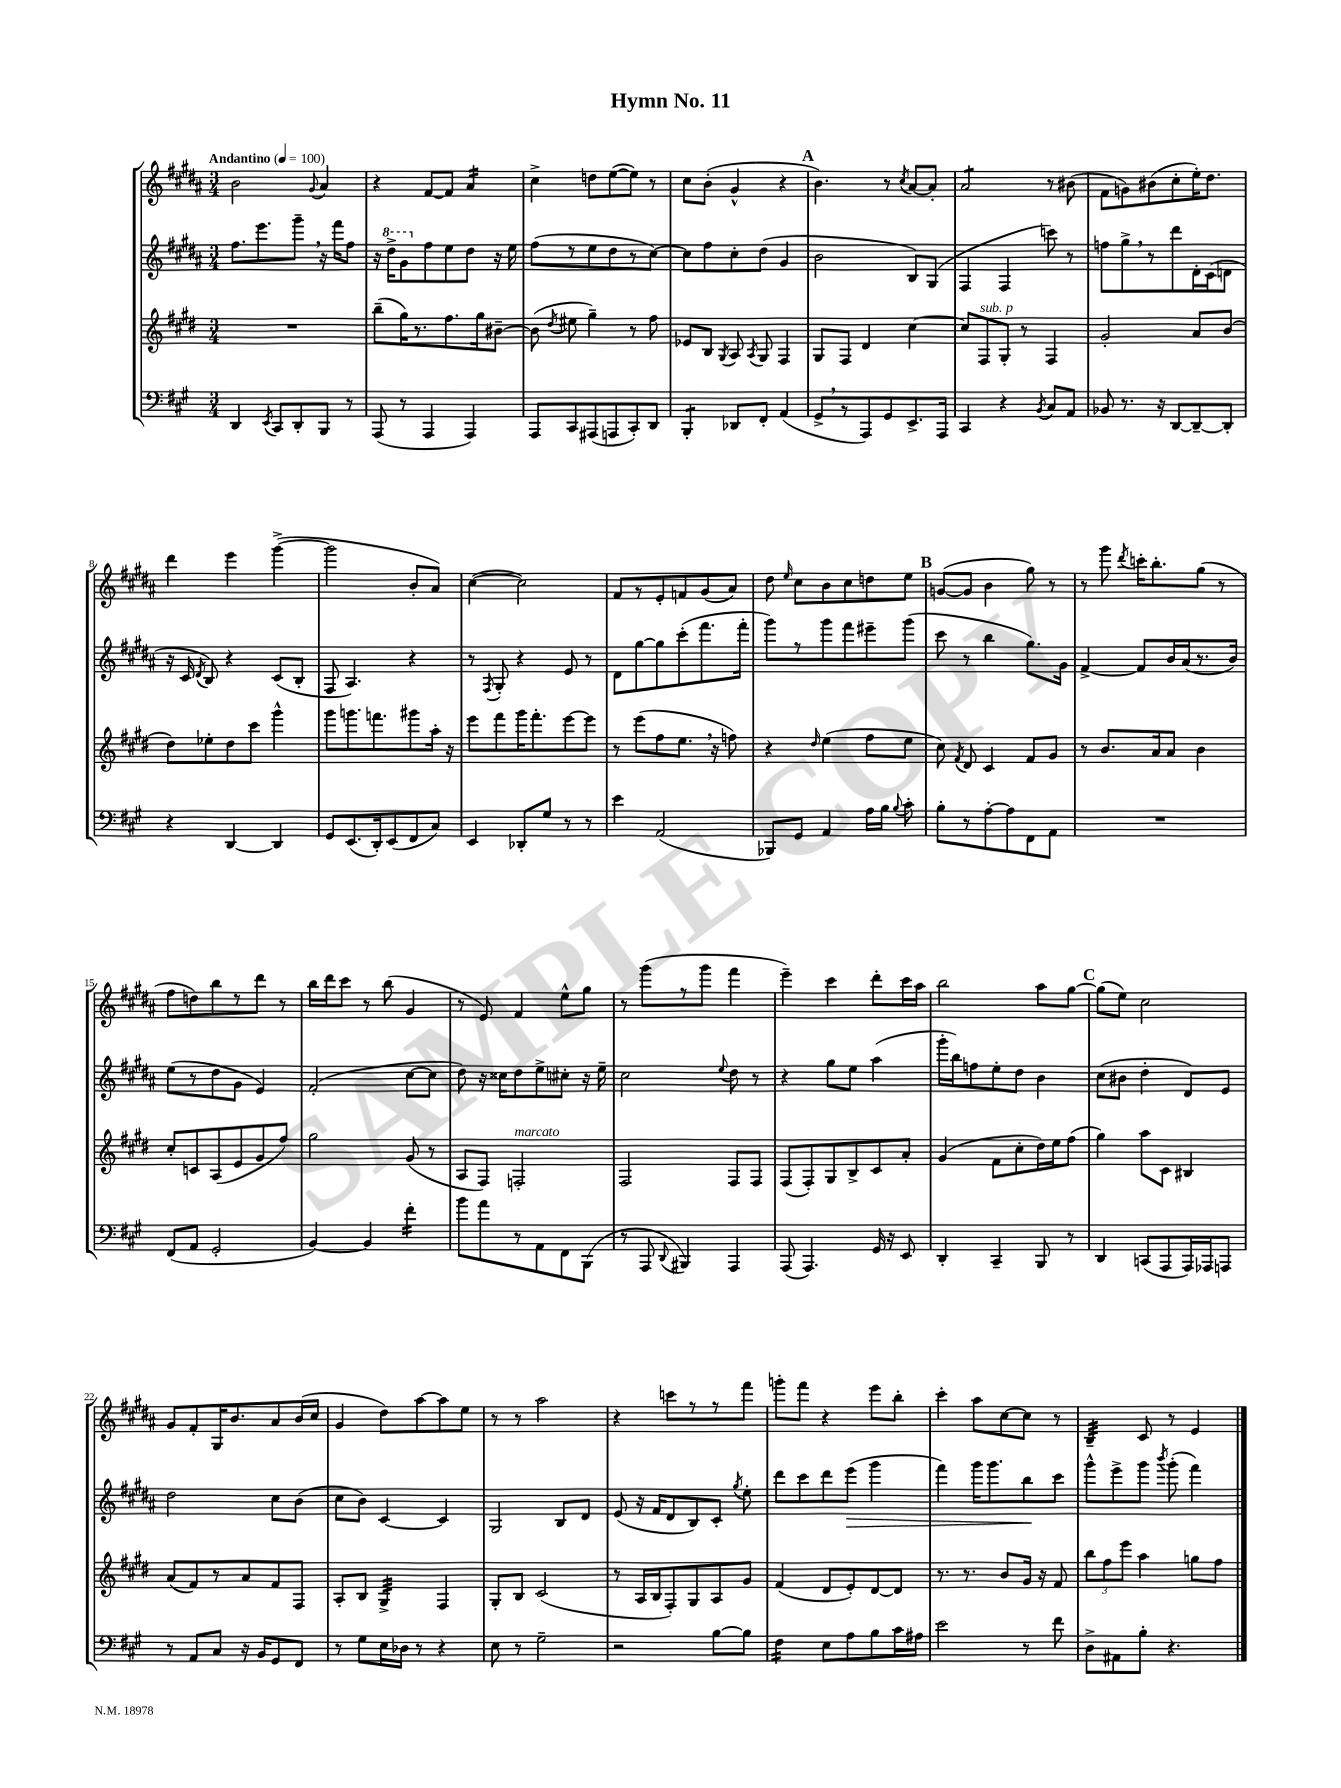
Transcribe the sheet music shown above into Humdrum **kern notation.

**kern	**kern	**kern	**kern
*staff4	*staff3	*staff2	*staff1
*clefF4	*clefG2	*clefG2	*clefG2
*k[f#c#g#]	*k[f#c#g#d#]	*k[f#c#g#d#a#]	*k[f#c#g#d#a#]
*M3/4	*M3/4	*M3/4	*M3/4
*MM100	*MM100	*MM100	*MM100
4DD	2.r	8.ff#	2b
.	.	8.eee	.
8qEE	.	.	.
8CC#	.	.	.
8DD'	.	8ggg#~	.
.	.	.	8qqg#
8BBB	.	16r	4a#
.	.	16fff#	.
8r	.	8ff#	.
=	=	=	=
(8AAA	(8bb~	16r	4r
.	.	16ddd#^	.
8r	16gg#)	8gg#	.
.	8.r	.	.
4AAA	.	8ff#	[8f#
.	8.ff#	8ee	8f#]
4AAA)	.	8dd#	4a#
.	16gg#	.	.
.	[8b#~	16r	.
.	.	16ee	.
=	=	=	=
8AAA	(8b#]	(8ff#	4cc#^
.	8qdd#	.	.
8CC#	8ee#	8r	.
(8AAA#	4gg#~)	8ee	8dd
8AAA	.	8dd#	([8ee
8CC#')	8r	8r	8ee])
8DD	8ff#	[8cc#)	8r
=	=	=	=
4BBB'	8e-	8cc#]	8cc#
.	8B	8ff#	(8b'
.	8qG#	.	.
8DD-	8A	8cc#'	4g#^^
.	8qA	.	.
8FF#'	8G#	(8dd#	.
(4AA	4F#	4g#	4r
=	=	=	=
8GG#^	8G#	2b	4.b)
8r	8F#	.	.
8AAA)	4d#	.	.
8GG#	.	.	8r
.	.	.	8qcc#
8.EE^	[4cc#	8B)	[8a#
.	.	(8G#	8a#']
16AAA	.	.	.
=	=	=	=
4CC#	8cc#]	4F#	2a#
.	8F#	.	.
4r	8G#'	4F#	.
.	8r	.	.
8qBB	.	.	.
8C#	4F#	8ccc)	8r
8AA	.	8r	(8b#
=	=	=	=
8BB-	2g#'	8ff	8f#
8.r	.	8gg#^	8g)
.	.	8r	(8b#
16r	.	.	.
[8DD	.	8ddd#	8cc#'
8DD~_	8a	16d#'	16ee')
.	.	(16c#	8.dd#
8DD']	(8b	8d	.
=	=	=	=
4r	8dd#)	16r	4ddd#
.	.	16c#	.
.	.	8qd#	.
.	8ee-'	8B)	.
[4DD	8dd#	4r	4eee
.	8ccc#	.	.
4DD]	4ggg#^^	(8c#	([4ggg#^
.	.	8B'	.
=	=	=	=
8GG#	8ggg#	8F#	2ggg#]
(8.EE	8.ggg	4.A#)	.
16DD')	8.fff	.	.
(8EE	.	.	.
8FF#	8ggg#	4r	8b'
8C#)	16aa'	.	8a#)
.	16r	.	.
=	=	=	=
4EE	8eee	8r	([4cc#
.	.	8qF#	.
.	8fff#	8G#'	.
8DD-'	16ggg#	4r	2cc#])
.	8.fff#'	.	.
8G#	.	.	.
8r	[8eee	8e	.
8r	8eee]	8r	.
=	=	=	=
4e	8r	8d#	8f#
.	(8eee	[8gg#	8r
(2AA	8ff#	8gg#]	8e'
.	8.ee	(8ccc#'	8f
.	.	8.fff#	(8g#
.	16r	.	.
.	8ff)	.	8a#)
.	.	16fff#'	.
=	=	=	=
8BBB-)	4r	8ggg#)	8dd#
.	.	.	16qqee
8GG#	.	8r	8cc#
.	16qqdd#	.	.
4AA	(4ee	8ggg#	8b
.	.	8fff#	8cc#
16A	8ff#	8eee#~	8dd
16B	.	.	.
8qqB	.	.	.
8c#'	8ee	(8ggg#	8ee
=	=	=	=
8B'	8cc#)	8ccc#	([8g
.	8qf#	.	.
8r	8d#	8r	8g]
[8A'	4c#	4bb	4b
8A]	.	.	.
8FF#	8f#	8.gg#)	8gg#)
8AA	8g#	.	8r
.	.	16g#	.
=	=	=	=
2.r	8r	[4f#^	8r
.	8.b	.	8ggg#
.	.	.	8qddd#
.	.	8f#]	16ccc'
.	16a	.	8.bb'
.	8a	16b	.
.	.	(16a#	.
.	4b	8.r	(8gg#
.	.	.	8r
.	.	16b)	.
=	=	=	=
(8FF#	8cc#'	(8ee	8ff#
8AA	8c	8r	8dd)
2GG#'	(8A	8dd#	8bb
.	8e	8g#	8r
.	8g#	4e)	8ddd#
.	8ff#)	.	8r
=	=	=	=
[4BB)	2gg#	(2f#'	16bb
.	.	.	16ddd#
.	.	.	8ccc#
4BB]	.	.	8r
.	.	.	(8bb
4f#'	(8g#	[8cc#	4g#
.	8r	8cc#]	.
=	=	=	=
8b	8A	8dd#)	8r
8a	8F#)	16r	8e)
.	.	16cc##	.
8r	2F'	8dd#	4f#
8AA	.	8ee^	.
8FF#	.	8cc#'	8ee^^
(8BBB	.	16r	8gg#
.	.	16ee~	.
=	=	=	=
8r	2F#	2cc#	8r
8AAA	.	.	(8ggg#
8qqDD	.	.	.
4BBB#)	.	.	8r
.	.	.	8ggg#
.	.	8qqee	.
4AAA	8F#	8dd#	4fff#
.	8F#	8r	.
=	=	=	=
(8AAA	(8F#	4r	4eee~)
4.AAA)	8F#')	.	.
.	8G#	8gg#	4ccc#
.	8B^	8ee	.
16GG#	8c#	(4aa#	8ddd#'
16r	.	.	.
8EE	8a'	.	16ccc#
.	.	.	16aa#
=	=	=	=
4DD'	(4g#	16ggg#'	2bb
.	.	16bb)	.
.	.	8ff	.
4CC#~	8f#	8ee'	.
.	8cc#'	8dd#	.
8BBB	16dd#)	4b	8aa#
.	16ee	.	.
8r	(8ff#	.	[8gg#
=	=	=	=
4DD	4gg#)	(8cc#	(8gg#]
.	.	8b#	8ee)
(8CC	8aa	4dd#'	2cc#
8AAA	8c#	.	.
16AAA)	4B#	8d#)	.
16AAA-	.	.	.
8AAA	.	8e	.
=	=	=	=
8r	(8a	2dd#	8g#
8AA	8f#)	.	8f#'
8C#	8r	.	16G#
.	.	.	8.b
16r	8a	.	.
16BB	.	.	.
8GG#	8f#	8cc#	8a#
8FF#	8F#	(8b	(16b
.	.	.	16cc#
=	=	=	=
8r	8A'	8cc#	4g#
8G#	8B	8b)	.
16E	4G#^	[4c#	8dd#)
16D-	.	.	.
8r	.	.	[8aa#
4r	4F#	4c#]	8aa#]
.	.	.	8ee
=	=	=	=
8E	8G#'	2G#	8r
8r	8B	.	8r
2G#~	(2c#	.	2aa#
.	.	8B	.
.	.	8d#	.
=	=	=	=
2r	8r	(8e	4r
.	16A	16r	.
.	16B	16f#	.
.	8F#')	8d#	8ccc
.	8G#	8B)	8r
[8B	8A	8c#'	8r
.	.	8qgg#	.
8B]	8g#	8ee'	8fff#
=	=	=	=
4F#	(4f#	8ddd#	8ggg'
.	.	8ccc#	8fff#
8E	8d#	8ddd#	4r
8A	8e')	(8eee	.
8B	[8d#	4ggg#	8eee
16c#	8d#]	.	8bb'
16A#	.	.	.
=	=	=	=
2e	8.r	4fff#)	4ccc#'
.	8.r	.	.
.	.	16ggg#	8aa#
.	.	8.ggg#	.
.	8b	.	[8cc#
8r	16g#	8bb	8cc#]
.	16r	.	.
8f#	8f#	8ccc#	8r
=	=	=	=
8D^	12bb	8ggg#^^	4B~
.	12ff#	.	.
8AA#	.	8eee^	.
.	12eee	.	.
8B'	4aa	8ggg#	8c#
.	.	8qbbb	.
4.r	.	(8ggg#'	8r
.	8gg	4fff#)	4e
.	8ff#	.	.
==	==	==	==
*-	*-	*-	*-
